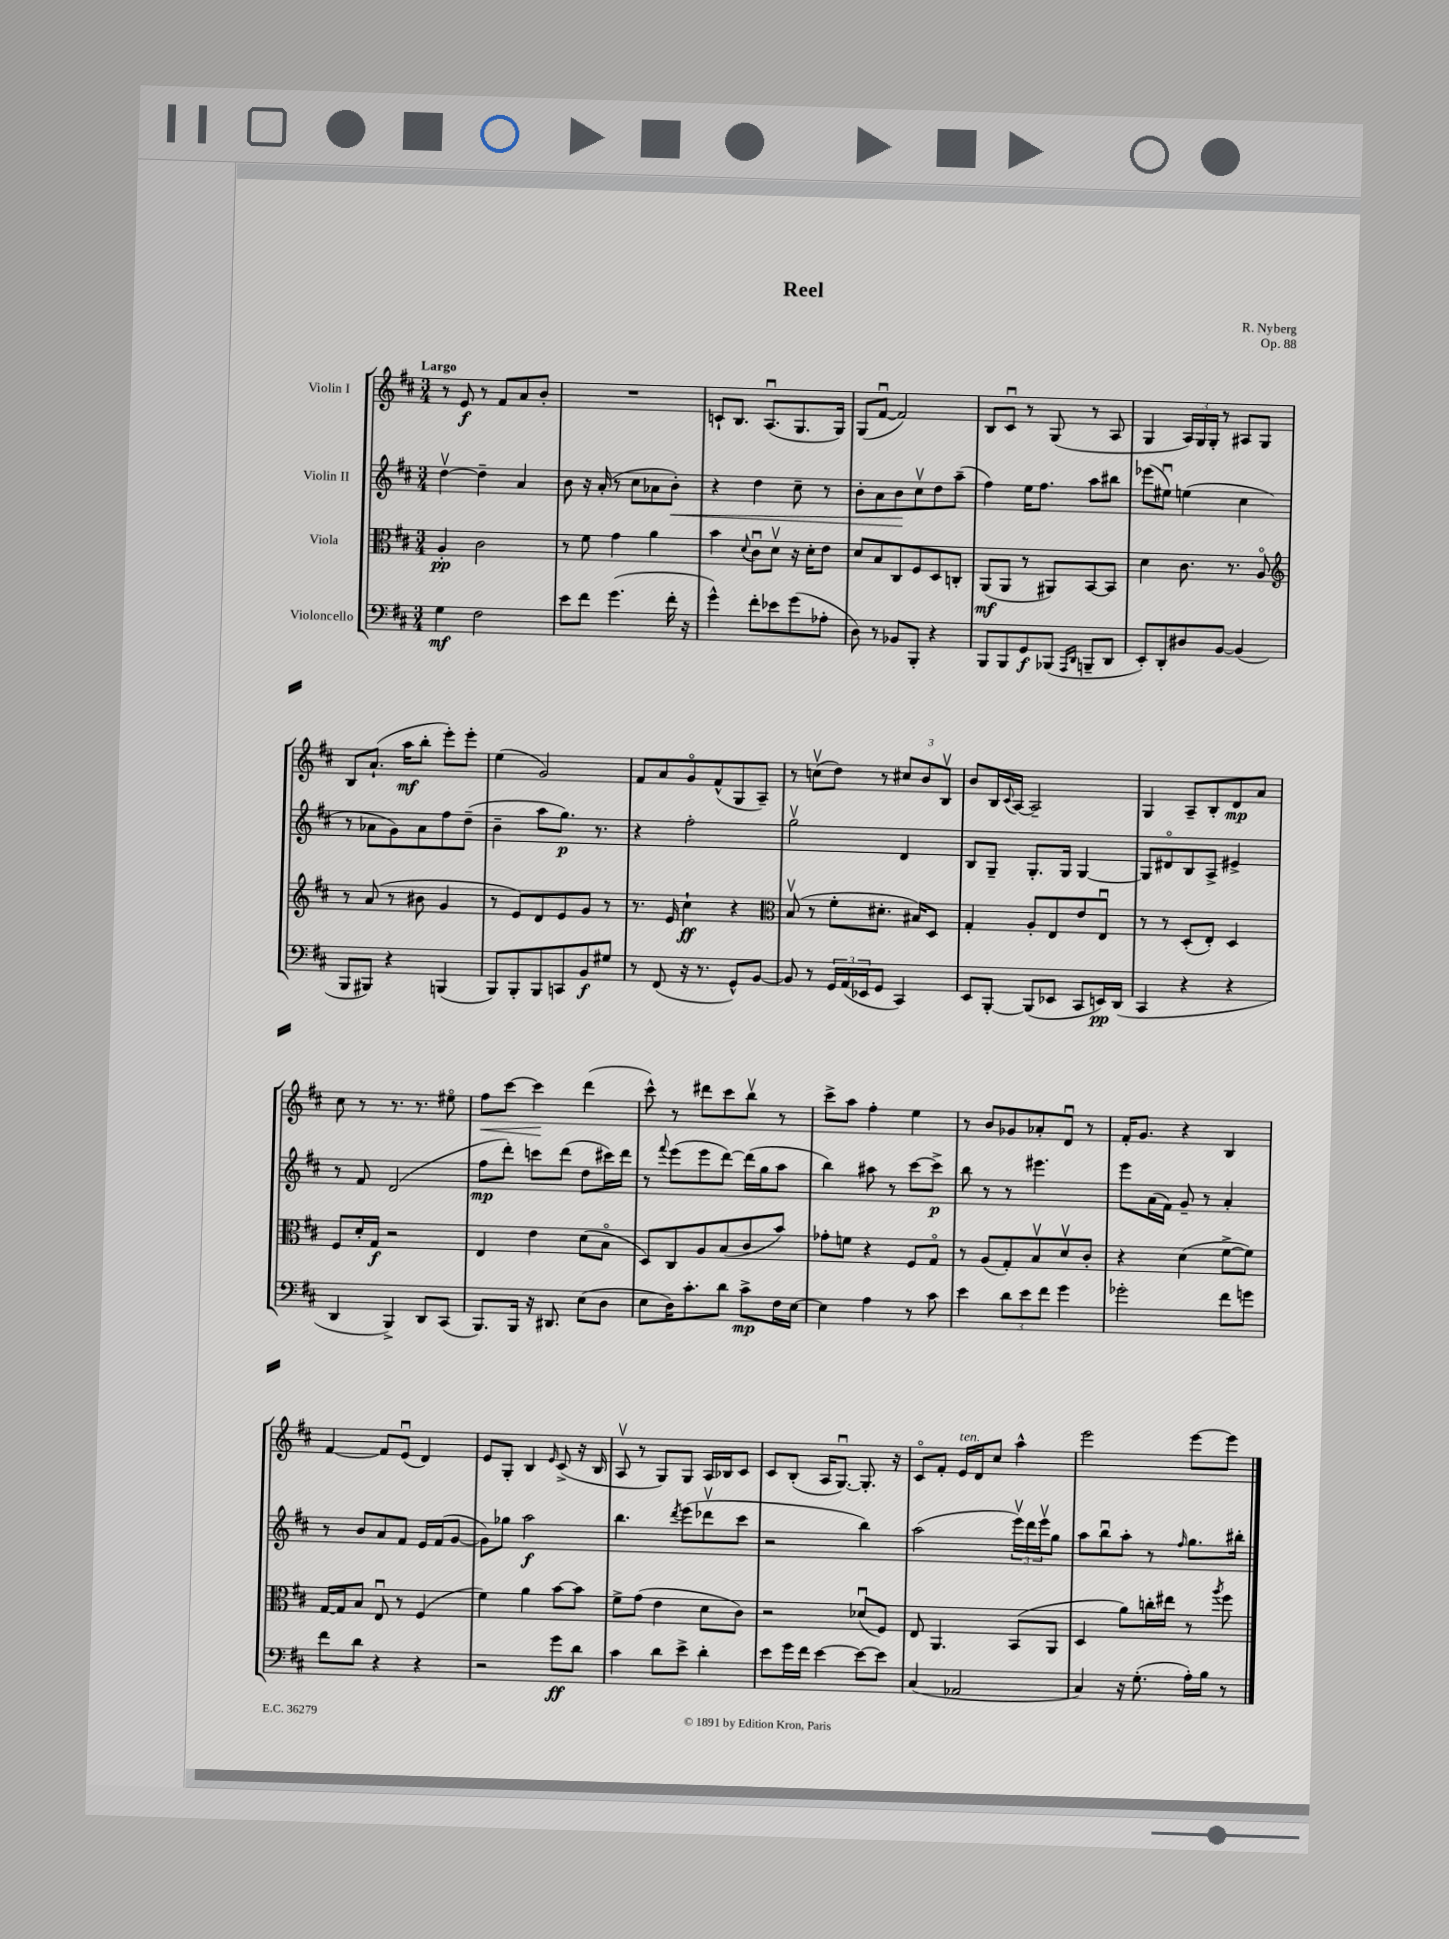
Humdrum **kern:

**kern	**kern	**kern	**kern
*staff4	*staff3	*staff2	*staff1
*clefF4	*clefC3	*clefG2	*clefG2
*k[f#c#]	*k[f#c#]	*k[f#c#]	*k[f#c#]
*M3/4	*M3/4	*M3/4	*M3/4
4G	4A'	[4ddv	8r
.	.	.	8e
2F#	2c#	4dd~]	8r
.	.	.	8f#
.	.	4a	8a
.	.	.	8b'
=	=	=	=
8e	8r	8b	2.r
8f#	8f#	16r	.
.	.	(16a'	.
(4.g	4g	8r	.
.	.	8cc#	.
.	4a	8a-	.
16f#'	.	8b')	.
16r	.	.	.
=	=	=	=
4g^^)	4b	4r	8c`
.	.	.	8.B
.	8qqd	.	.
8f#'	8c#u	4dd	.
.	.	.	(8.Au
8e-	8dv	.	.
(8g	16r	8cc#~	8.G
.	16d'	.	.
8A-'	8e	8r	.
.	.	.	16G)
=	=	=	=
8D)	8d	8b'	(8G
8r	8B	8a	[8f#u
8BB-	8C#	8b	2f#])
8BBB'	8F#	8cc#v	.
4r	8D	8dd	.
.	8C'	(8aa~	.
=	=	=	=
8BBB	(8AA	4ff#)	8B
8BBB	8AA	.	8c#u
8GG	8r	16ee	8r
.	.	8.ff#	.
(8BBB-	8AA#)	.	(8G
16qqAAA	.	.	.
16qqDD	.	.	.
8BBB~	[8BB	8aa	8r
8DD	8BB]	8bb#	8A
=	=	=	=
8EE')	4d	(8eee-	4G
8DD'	.	8ee#u)	.
8D#	8.c#	(4ee	24A)
.	.	.	24G
.	.	.	24G'
[8BB	.	.	8r
.	8.r	.	.
(4BB]	.	4cc#	8A#
.	8Ao	.	8G
=	=	=	=
*	*clefG2	*	*
8BBB	8r	8r	8B
8BBB#)	(8a	8a-	(8.a`
4r	8r	8g)	.
.	.	.	16aa
.	8b#	8a-	8bb'
(4BBB	4g	8ff#	8eee')
.	.	(8dd~	8eee'
=	=	=	=
8BBB)	8r	4b~	(4ee
8BBB'	8e)	.	.
8BBB	8d	8aa	2g)
8CC	8e	8.gg)	.
8BB	8g	.	.
.	.	8.r	.
8G#	8r	.	.
=	=	=	=
8r	8.r	4r	8f#
(8FF#	.	.	8a
.	16e	.	.
16r	4cc#`	2ff#'	8go
8.r	.	.	.
.	.	.	(8f#^^
8GG^^)	4r	.	8G
[8BB	.	.	8A~)
=	=	=	=
*	*clefC3	*	*
8BB]	(8Bv	2ggv	8r
8r	8r	.	(8ccv
24GG	8f#'	.	8dd)
(24AA	.	.	.
24EE-	.	.	.
8GG	8.d#'	.	8r
4CC#)	.	4d	12cc#
.	16B#)	.	.
.	.	.	12b
.	8D	.	.
.	.	.	12Bv
=	=	=	=
8EE	4G'	8B	8b
[8BBB'	.	8G~	16B
.	.	.	8qqc#
.	.	.	[16A
(8BBB]	8A'	8.G'	2A~]
8EE-	8E	.	.
.	.	16G	.
8CC#	8e	[4G	.
16EE)	8Eu	.	.
(16DD	.	.	.
=	=	=	=
4CC#	8r	8G]	4G
.	8r	8d#o	.
4r	(8D'	8B	8A~
.	8E')	8A^	8B'
4r	4D	4e#^	8d
.	.	.	8a
=	=	=	=
4DD	8F#	8r	8cc#
.	16d'	8f#	8r
.	16G	.	.
4BBB^)	2r	(2d	8.r
.	.	.	8.r
8DD	.	.	.
(8CC#	.	.	8ee#o
=	=	=	=
8.BBB)	4E	8ff#	8ff#
.	.	8ddd')	[8ccc#
16BBB	.	.	.
16r	4e	8ccc	4ccc#]
8.DD#	.	.	.
.	.	(8ddd	.
(8E	(8d	8dd	(4ddd
8D	8Bo	16ccc#)	.
.	.	16ddd	.
=	=	=	=
8E	8D)	8r	8ccc#^^)
.	.	8qqfff#	.
16D)	8C#	(8eee	8r
8.c#'	.	.	.
.	8A	8eee	8ddd#
8d	(8B	[8ddd)	8ccc#
8c#^	8c#	(16ddd]	8bbv
.	.	16gg	.
16F#	8b)	8aa	8r
[16E	.	.	.
=	=	=	=
4E]	8g-'	4bb)	8ccc#^
.	8f	.	8aa
4A	4r	8aa#	4ff#'
.	.	8r	.
8r	8F#	[8ccc#	4ee
8c#	8Go	8ccc#^]	.
=	=	=	=
4e	8r	8bb	8r
.	(8A	8r	8b
12d	8G')	8r	8g-
12e	.	.	.
.	8Bv	4.eee#	8a-'
12f#	.	.	.
4g	8dv	.	8du
.	8c#'	.	8r
=	=	=	=
2g-'	4r	8eee	16f#'
.	.	.	8.g
.	.	(16a	.
.	.	16f#)	.
.	(4d	8g~	4r
.	.	8r	.
8f#	[8f#^	4a'	4B
8g	8f#])	.	.
=	=	=	=
8f#	[16G	8r	[4f#
.	16G]	.	.
8d	8B	8b	.
4r	8Eu	8a	8f#]
.	8r	8f#	(8eu
4r	(4F#	16e	4d)
.	.	(16f#	.
.	.	[8g	.
=	=	=	=
2r	4f#)	8g])	8e
.	.	8gg-	8G'
.	4a	2aa	4B
.	.	.	16qqe
8g	[8b	.	(8c#^
8d	8b]	.	16r
.	.	.	16B
=	=	=	=
4c#	8f#^	4.bb	8Av
.	(8g	.	8r
8d	4e	.	8G)
.	.	8qddd	.
8e^	.	(8eee	8G
4d'	8d	8ddd-v	16A
.	.	.	16B-
.	8c#)	8ccc#	8c#
=	=	=	=
8e	2r	2r	8c#
16g	.	.	(8B'
16f#	.	.	.
[4e	.	.	16A
.	.	.	[8.Gu)
8e_	(8d-u	4bb)	8.G']
8e]	8F#)	.	.
.	.	.	16r
=	=	=	=
(4C#	8E	(2aa	8c#o
.	4.AA	.	8f#'
2AA-	.	.	16e
.	.	.	16d
.	.	.	8cc#
.	(8BB	24eeev)	4aa^^
.	.	24ddd	.
.	.	24eeev	.
.	8AA	8gg	.
=	=	=	=
4C#)	4D	8aa	2eee
.	.	8bbu	.
16r	8a)	8aa'	.
(8.G'	.	.	.
.	16cc'	8r	.
.	16ee#	.	.
.	.	16qqff#	.
16A')	8r	8.gg	[8eee
16B	.	.	.
.	8qaa	.	.
8r	8ff#	.	8eee]
.	.	16bb#'	.
==	==	==	==
*-	*-	*-	*-
